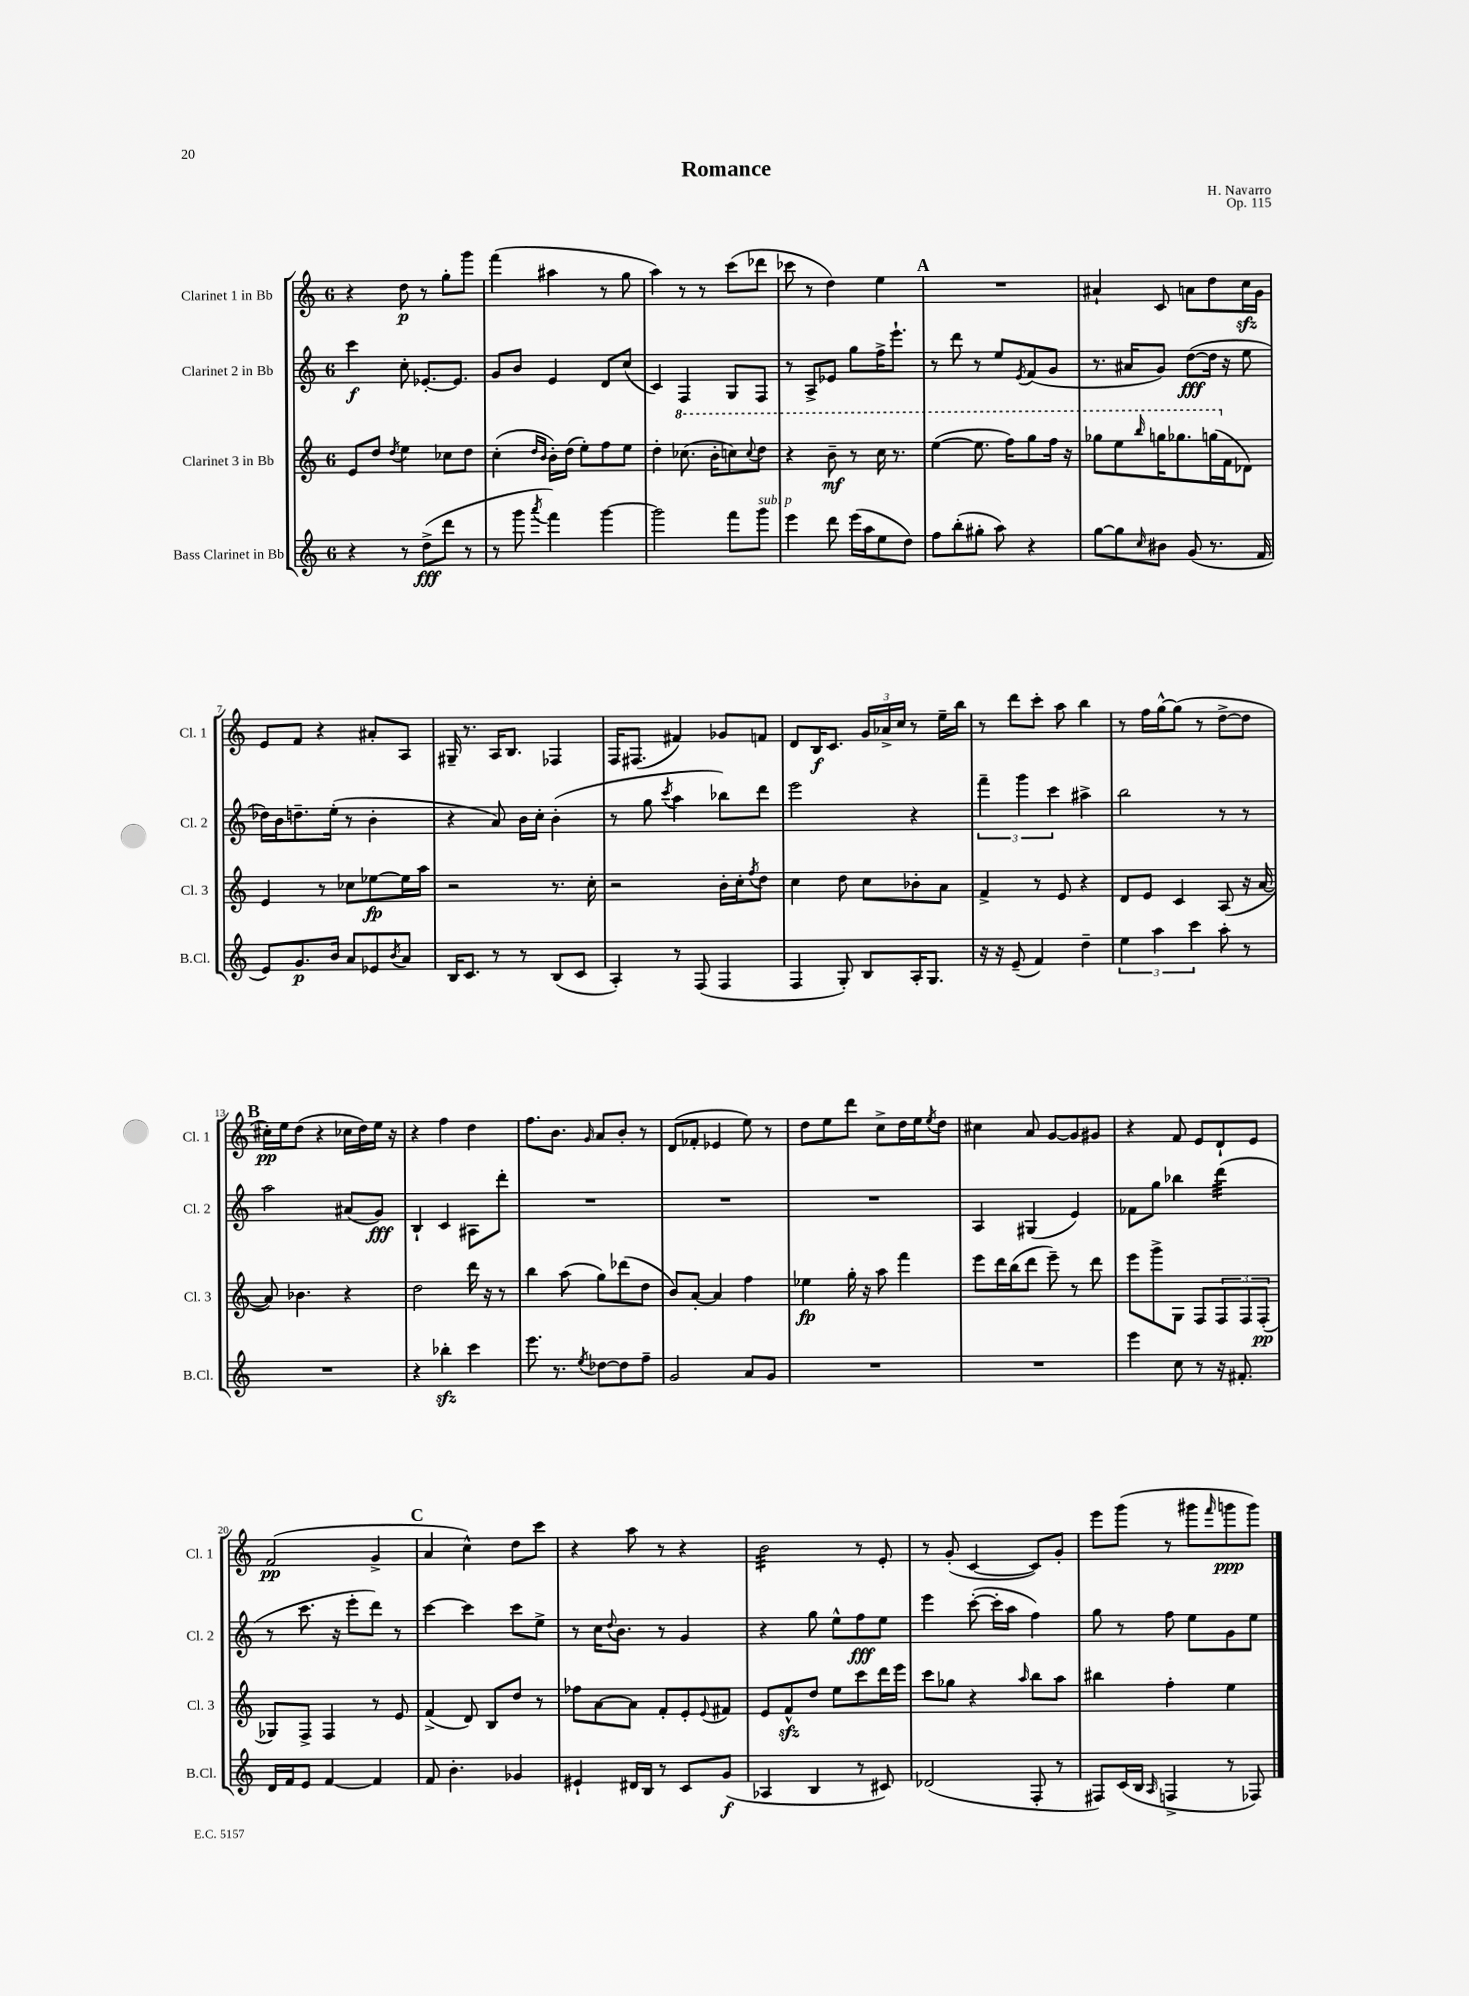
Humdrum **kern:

**kern	**kern	**kern	**kern
*staff4	*staff3	*staff2	*staff1
*clefG2	*clefG2	*clefG2	*clefG2
*k[]	*k[]	*k[]	*k[]
*M6/8	*M6/8	*M6/8	*M6/8
4r	8e	4ccc	4r
.	8dd	.	.
.	8qdd	.	.
8r	4ee	8cc'	8dd
(8dd^	.	[8.e-'	8r
8ddd	8cc-	.	8gg'
.	.	8.e-]	.
8r	8dd	.	8ggg
=	=	=	=
8r	(4cc'	8g	(4fff
8ggg	.	8b	.
.	16qqdd	.	.
8qaaa	16qqb	.	.
4fff)	16b')	4e	4aa#
.	(16dd	.	.
.	8ee')	.	.
[4ggg	8ff	8d	8r
.	8ee	(8cc	8gg
=	=	=	=
2ggg]	4dd'	4c)	4aa)
.	(8.ccc-	4F	8r
.	.	.	8r
.	16bb'	.	.
8fff	8ccc)	8G	(8ccc
.	8qqccc	.	.
8ggg	8ddd	8F	8ddd-
=	=	=	=
4eee	4r	8r	8ccc-
.	.	8A^	8r
8ddd	8bb~	8e-	4dd)
(16eee	8r	8gg	.
16aa	.	.	.
8ee	16ccc	16ff^	4ee
.	8.r	8.eee`	.
8dd)	.	.	.
=	=	=	=
8ff	([4eee	8r	2.r
(8bb'	.	8ddd	.
8gg#'	8.eee]	8r	.
8aa)	.	8ee	.
.	16fff)	.	.
.	.	8qe	.
4r	8ggg	(8f	.
.	16fff	8g	.
.	16r	.	.
=	=	=	=
[8gg	8ggg-	8.r	4a#`
8gg]	8eee	.	.
.	.	16a#	.
16qqcc	16qqbbb	.	.
8b#	16ggg	8g)	8c
.	8.ggg-	.	.
(8g	.	([8dd	8a
8.r	(16ggg	16dd]	8dd
.	16f	16r	.
.	8d-)	8ee	16cc
16f	.	.	16g
=	=	=	=
8e)	4e	16dd-)	8e
.	.	16b	.
8.g	.	8.dd~	8f
.	8r	.	4r
16b	.	(16ee'	.
8a	8cc-	8r	.
8e-	[8ee-	4b'	8a#'
8qb	.	.	.
8a	16ee-]	.	8A
.	16aa	.	.
=	=	=	=
16B	2r	4r	16G#~
8.c	.	.	8.r
8r	.	8a)	16A
.	.	.	8.B
8r	.	16b	.
.	.	16cc'	.
(8B	8.r	(4b'	4F-
8c	.	.	.
.	16cc'	.	.
=	=	=	=
4A')	2r	8r	16F
.	.	.	(8.F#
.	.	8gg	.
.	.	8qccc	.
8r	.	4aa	4f#)
(8F	.	.	.
4F	16b'	8bb-)	8g-
.	16cc'	.	.
.	8qff	.	.
.	8dd	8ddd	8f
=	=	=	=
4F	4cc	2eee	8d
.	.	.	16B
.	.	.	8.c
8G')	8dd	.	.
8B	8cc	.	24g
.	.	.	24a-^
.	.	.	24cc
16A'	8b-'	4r	8r
8.G	.	.	.
.	8a	.	16ee~
.	.	.	16bb
=	=	=	=
16r	4f^	6fff~	8r
16r	.	.	.
(8e~	.	.	8ddd
.	.	6ggg	.
4f)	8r	.	8ccc'
.	.	6ccc	.
.	8e	.	8aa
4dd~	4r	4aa#^	4bb
=	=	=	=
6ee	8d	2bb	8r
.	8e	.	16ff
6aa	.	.	.
.	.	.	[16gg^^
.	4c	.	(8gg]
6ccc	.	.	.
.	.	.	8r
8aa'	(8A	8r	[8dd^
8r	16r	8r	8dd]
.	[16a	.	.
=	=	=	=
2.r	8a])	2aa	16cc#')
.	.	.	16ee
.	4.b-	.	(8dd
.	.	.	4r
.	4r	(8a#	16cc-
.	.	.	16dd)
.	.	8g)	16ee
.	.	.	16r
=	=	=	=
4r	2dd	4B`	4r
4bb-'	.	4c	4ff
4ccc	16ddd	8A#	4dd
.	16r	.	.
.	8r	8ddd'	.
=	=	=	=
8.eee	4bb	2.r	8.ff
8.r	.	.	8.b
.	(8aa	.	.
8qee	.	.	16qqg
[8dd-	8gg)	.	8a
8dd-]	(8ddd-	.	8b'
8ff~	8dd	.	8r
=	=	=	=
2g	8b)	2.r	(8d
.	[8a'	.	8f-'
.	4a]	.	4e-
8a	4ff	.	8ee)
8g	.	.	8r
=	=	=	=
2.r	4ee-	2.r	8dd
.	.	.	8ee
.	16gg'	.	8ddd
.	16r	.	.
.	8aa	.	8cc^
.	4fff	.	16dd
.	.	.	16ee
.	.	.	8qee
.	.	.	8dd
=	=	=	=
2.r	8eee	4A	4cc#
.	16ddd	.	.
.	(16bb	.	.
.	8ddd	(4G#	8a
.	8eee~)	.	[8g
.	8r	4e)	8g]
.	8ddd	.	8g#
=	=	=	=
4eee	8eee	8f-	4r
.	8ggg^	8gg	.
8cc	8G	4bb-	8f
8r	8F	.	8e
16r	12F	(4ddd	8d`
8.f#'	.	.	.
.	12F	.	.
.	.	.	8e
.	(12F'	.	.
=	=	=	=
16d	8G-)	8r	(2f
16f	.	.	.
8e	8F^	8.ccc	.
[4f	4F	.	.
.	.	16r	.
.	.	8eee'	.
4f]	8r	8ddd)	4g^
.	8e	8r	.
=	=	=	=
8f	(4f^	[4ccc	4a
4.b'	.	.	.
.	8d)	4ccc]	4cc^^)
.	8B	.	.
4g-	8dd	8ccc	8dd
.	8r	8ee^	8ccc
=	=	=	=
4e#`	8ff-	8r	4r
.	[8a	16cc	.
.	.	8qqdd	.
.	.	8.b	.
16d#	8a]	.	8aa
16B	.	.	.
8r	8f'	8r	8r
8c	8e'	4g	4r
.	8qqe	.	.
(8g	8f#	.	.
=	=	=	=
4A-	8e	4r	2b
.	8f^^	.	.
4B	8dd	8gg	.
.	8ee	8ee^^	.
8r	8ccc	8ff	8r
8c#)	16ddd	8ee	8e'
.	16eee	.	.
=	=	=	=
(2d-	8ccc	4eee	8r
.	8gg-	.	(8g'
.	4r	([8ccc'	[4c
.	.	16ccc']	.
.	.	16aa	.
.	16qqaa	.	.
8F'	8bb	4ff)	8c])
8r	8aa	.	8g'
=	=	=	=
8F#)	4bb#	8gg	8eee
(16c	.	8r	(8ggg
16B	.	.	.
16qqA	.	.	.
4F^	4ff'	8ff	8r
.	.	8ee	8ggg#
.	.	.	16qqfff
8r	4ee	8g	8ggg
8F-)	.	8ee	8ggg)
==	==	==	==
*-	*-	*-	*-
